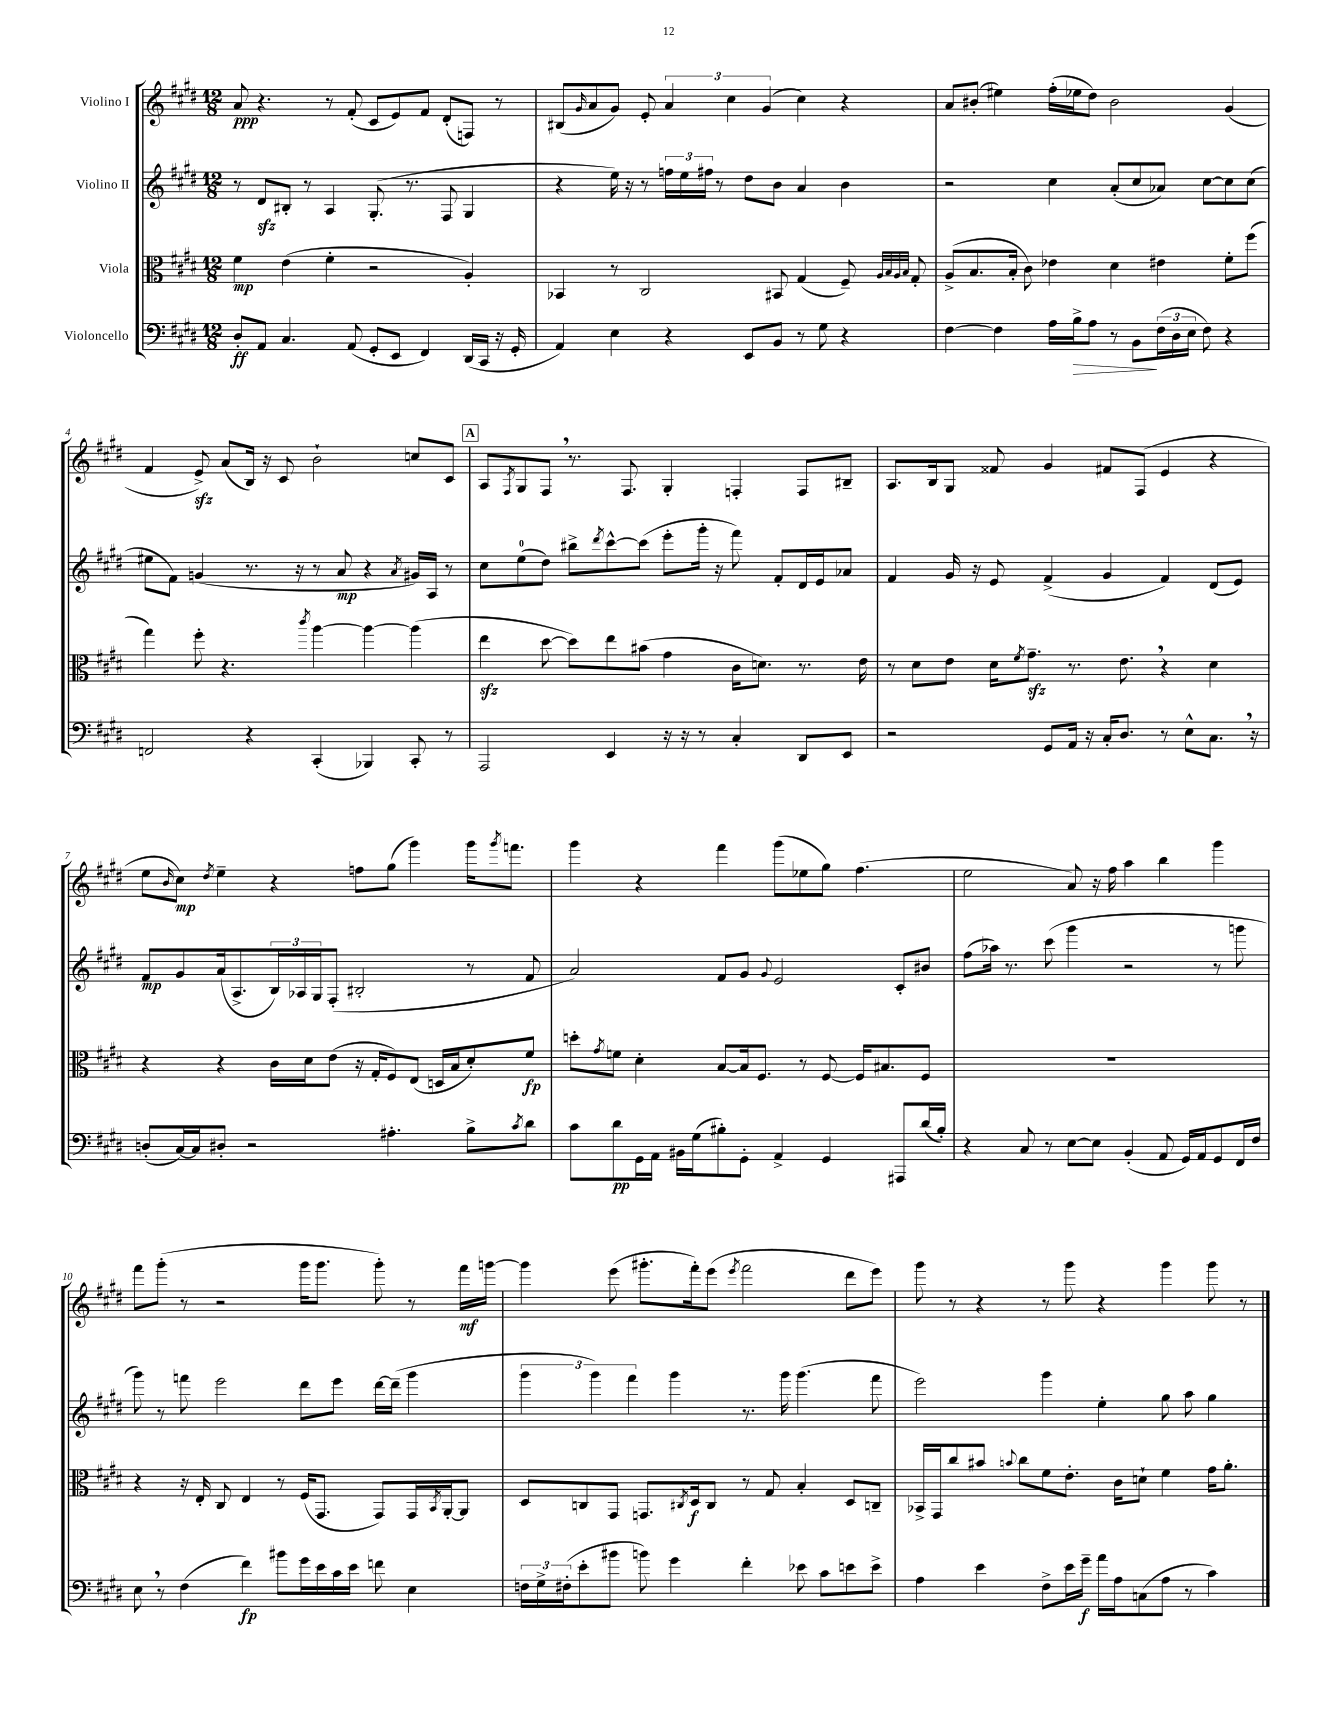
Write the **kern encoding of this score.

**kern	**dynam	**kern	**dynam	**kern	**dynam	**kern	**dynam
*part4	*part4	*part3	*part3	*part2	*part2	*part1	*part1
*staff4	*staff4	*staff3	*staff3	*staff2	*staff2	*staff1	*staff1
*I"Violoncello	*	*I"Viola	*	*I"Violino II	*	*I"Violino I	*
*clefF4	*	*clefC3	*	*clefG2	*	*clefG2	*
*k[f#c#g#d#]	*	*k[f#c#g#d#]	*	*k[f#c#g#d#]	*	*k[f#c#g#d#]	*
*M12/8	*	*M12/8	*	*M12/8	*	*M12/8	*
=1	=1	=1	=1	=1	=1	=1	=1
8D#'/L	ff	4f#\	mp	8r	.	8a/	ppp
8AA/J	.	.	.	8d#zz/L	.	4.r	.
4.C#/	.	(4e\	.	8B#X'/J	.	.	.
.	.	.	.	8r	.	.	.
.	.	4f#'\	.	4A/	.	8r	.
(8AA/	.	.	.	.	.	(8f#'/	.
8GG#'/L	.	2r	.	(8.G#'/	.	8c#/L	.
8EE/J	.	.	.	.	.	8e/)	.
.	.	.	.	8.r	.	.	.
4FF#/)	.	.	.	.	.	8f#/J	.
.	.	.	.	8F#/	.	(8d#'/L	.
(16DD#/LL	.	4A'/)	.	4G#/	.	8Fn/J)	.
16CC#/JJ	.	.	.	.	.	.	.
16r	.	.	.	.	.	8r	.
16GG#'/	.	.	.	.	.	.	.
=2	=2	=2	=2	=2	=2	=2	=2
4AA/)	.	4BB-X/	.	4r	.	(8B#X/L	.
.	.	.	.	.	.	16qqg#/	.
.	.	.	.	.	.	8a/	.
4E\	.	8r	.	16ee\)	.	8g#/J)	.
.	.	.	.	16r	.	.	.
.	.	2C#/	.	8r	.	8e'/	.
4r	.	.	.	24ffn\LL	.	6a/	.
.	.	.	.	24ee\	.	.	.
.	.	.	.	24ff#X\JJ	.	.	.
.	.	.	.	8r	.	.	.
.	.	.	.	.	.	6cc#\	.
8EE/L	.	.	.	8dd#\L	.	.	.
.	.	.	.	.	.	(6g#/	.
8BB/J	.	8BB#X/	.	8b\J	.	.	.
8r	.	(4G#/	.	4a/	.	4cc#\)	.
8G#\	.	.	.	.	.	.	.
4r	.	8F#~/)	.	4b\	.	4r	.
.	.	32qqA/LLL	.	.	.	.	.
.	.	32qqB/	.	.	.	.	.
.	.	32qqA/	.	.	.	.	.
.	.	32qqB/JJJ	.	.	.	.	.
.	.	8G#'/	.	.	.	.	.
=3	=3	=3	=3	=3	=3	=3	=3
[4F#\	.	(8A^/L	.	2r	.	8a/L	.
.	.	8.B/	.	.	.	(8b#X'/J	.
4F#\]	.	.	.	.	.	4ee#X\)	.
.	.	16B'/Jk	.	.	.	.	.
.	.	8c#\)	.	.	.	.	.
16A\LL	.	4e-X\	.	4cc#\	.	(16ff#'\LL	.
!	!LO:HP:b	!	!	!	!	!	!
16B^\J	>	.	.	.	.	16ee-X\J	.
8A\J	.	.	.	.	.	8dd#\J)	.
8r	.	4d#\	.	(8a'/L	.	2b#\	.
8BB\L	.	.	.	8cc#/	.	.	.
(24F#\L	]	4e#X\	.	8a-X/J)	.	.	.
24D#\	.	.	.	.	.	.	.
24E\JJ	.	.	.	.	.	.	.
8F#\)	.	.	.	[8cc#\L	.	.	.
4r	.	8f#'\L	.	8cc#\]	.	(4g#/	.
.	.	(8ff#\J	.	(8cc#\J	.	.	.
!!LO:LB:g=z
=4	=4	=4	=4	=4	=4	=4	=4
2FFn/	.	4gg#\)	.	8ee#X\L	.	4f#/	.
.	.	.	.	8f#\J)	.	.	.
.	.	8ff#'\	.	(4gn/	.	8ezz^/)	.
.	.	4.r	.	.	.	(8a/L	.
4r	.	.	.	8.r	.	16B/Jk)	.
.	.	.	.	.	.	16r	.
.	.	.	.	.	.	8c#/	.
.	.	.	.	16r	.	.	.
.	.	8qccc#/	.	.	.	.	.
(4CC#'/	.	[4aa\	.	8r	.	2b`\	.
.	.	.	.	8a/	mp	.	.
4BBB-X/)	.	4aa\_	.	4r	.	.	.
.	.	.	.	8qa/	.	.	.
8CC#'/	.	(4aa\]	.	16g#X/LL)	.	8ccn/L	.
.	.	.	.	16A/JJ	.	.	.
8r	.	.	.	8r	.	8c#/J	.
!!LO:REH:place=s1:t=A
=5	=5	=5	=5	=5	=5	=5	=5
2AAA/	.	4eezz\	.	8cc#\L	.	8A/L	.
.	.	.	.	.	.	8qF#/	.
.	.	.	.	(8ee\	.	8G#/	.
.	.	[8dd#\	.	8dd#\J)	.	8F#,/J	.
.	.	8dd#\L])	.	8bb#X^\L	.	8.r	.
.	.	.	.	8qddd#/	.	.	.
4EE/	.	8ee\	.	[8ccc#^^\	.	.	.
.	.	.	.	.	.	8.F#/	.
.	.	(8b#X\J	.	(8ccc#\J]	.	.	.
16r	.	4g#\	.	8eee'\L	.	4G#'/	.
16r	.	.	.	.	.	.	.
8r	.	.	.	16ggg#'\Jk	.	.	.
.	.	.	.	16r	.	.	.
4C#'/	.	16c#\KL	.	8fff#\)	.	4Fn'/	.
.	.	8.dn\J)	.	.	.	.	.
.	.	.	.	8f#'/L	.	.	.
8DD#/L	.	8.r	.	16d#/L	.	8F/L	.
.	.	.	.	16e/J	.	.	.
8EE/J	.	.	.	8a-X/J	.	8B#X~/J	.
.	.	16e\	.	.	.	.	.
=6	=6	=6	=6	=6	=6	=6	=6
2r	.	8r	.	4f#/	.	8.A/L	.
.	.	8d#\L	.	.	.	.	.
.	.	.	.	.	.	16B/k	.
.	.	8e\J	.	16g#/	.	8G#/J	.
.	.	.	.	16r	.	.	.
.	.	16d#\KL	.	8e/	.	8f##X/	.
.	.	8qf#/	.	.	.	.	.
.	.	8.g#zz~\J	.	.	.	.	.
8GG#/L	.	.	.	(4f#^/	.	4g#/	.
16AA/Jk	.	8.r	.	.	.	.	.
16r	.	.	.	.	.	.	.
16C#'/KL	.	.	.	4g#/	.	8f#X/L	.
8.D#/J	.	8.e,\	.	.	.	.	.
.	.	.	.	.	.	(8F#/J	.
8r	.	4r	.	4f#/)	.	4e/	.
8E^^\L	.	.	.	.	.	.	.
8.C#,\J	.	4d#\	.	(8d#/L	.	4r	.
.	.	.	.	8e/J)	.	.	.
16r	.	.	.	.	.	.	.
!!LO:LB:g=z
=7	=7	=7	=7	=7	=7	=7	=7
(8Dn'/L	.	4r	.	8f#/L	mp	8ee\L	.
.	.	.	.	.	.	16qqb/	.
[16C#/L)	.	.	.	8g#/	.	8cc#\J)	mp
16C#/J]	.	.	.	.	.	.	.
.	.	.	.	.	.	8qdd#/	.
8D#X'/J	.	4r	.	(16a/k	.	4ee~\	.
.	.	.	.	8.A^/	.	.	.
2r	.	.	.	.	.	.	.
.	.	16c#\LL	.	24B/L)	.	4r	.
.	.	.	.	24A-X/	.	.	.
.	.	16d#\J	.	.	.	.	.
.	.	.	.	24G#/J	.	.	.
.	.	(8e\J	.	(8F#'/J	.	.	.
.	.	16r	.	2B#X'/	.	8ffn\L	.
.	.	16G#'/KL	.	.	.	.	.
4.A#X'\	.	8F#/)	.	.	.	(8gg#\J	.
.	.	(8E/J	.	.	.	4ggg#\)	.
.	.	16Dn/LL	.	.	.	.	.
.	.	16B/J	.	.	.	.	.
8B^\L	.	8d#'/)	.	8r	.	16ggg#\KL	.
.	.	.	.	.	.	8qggg#/	.
.	.	.	.	.	.	8.fffn\J	.
8qc#/	.	.	.	.	.	.	.
8d#\J	.	8f#/J	fp	8f#/	.	.	.
=8	=8	=8	=8	=8	=8	=8	=8
8c#\L	.	8ddn'\L	.	2a/)	.	4ggg#\	.
.	.	8qg#/	.	.	.	.	.
8d#\	pp	8fn\J	.	.	.	.	.
16GG#\L	.	4d#'\	.	.	.	4r	.
16AA\JJ	.	.	.	.	.	.	.
16BB#X\LL	.	.	.	.	.	.	.
(16G#\J	.	.	.	.	.	.	.
8B#X'\)	.	[8B/L	.	8f#/L	.	4fff#\	.
8GG#'\J	.	16B/k]	.	8g#/J	.	.	.
.	.	8.F#/J	.	.	.	.	.
.	.	.	.	8qqg#/	.	.	.
4AA^/	.	.	.	2e/	.	(8ggg#\L	.
.	.	8r	.	.	.	8ee-X\	.
4GG#/	.	[8F#/	.	.	.	8gg#\J)	.
.	.	16F#/KL]	.	.	.	(4.ff#\	.
.	.	8.B#X/	.	.	.	.	.
8AAA#X/L	.	.	.	8c#'/L	.	.	.
(16d#/L	.	8F#/J	.	8b#X/J	.	.	.
16B#'/JJ)	.	.	.	.	.	.	.
=9	=9	=9	=9	=9	=9	=9	=9
4r	.	1.r	.	(8ff#\L	.	2ee\	.
.	.	.	.	16aa-X\Jk)	.	.	.
.	.	.	.	8.r	.	.	.
8C#/	.	.	.	.	.	.	.
8r	.	.	.	(8ccc#\	.	.	.
[8E\L	.	.	.	4ggg#\	.	8a/)	.
8E\J]	.	.	.	.	.	16r	.
.	.	.	.	.	.	16ff#\	.
(4BB'/	.	.	.	2r	.	4aa\	.
8AA/	.	.	.	.	.	4bb\	.
16GG#/LL)	.	.	.	.	.	.	.
16AA/J	.	.	.	.	.	.	.
8GG#/	.	.	.	8r	.	4ggg#\	.
16FF#/L	.	.	.	8gggn\	.	.	.
16F#/JJ	.	.	.	.	.	.	.
!!LO:LB:g=z
=10	=10	=10	=10	=10	=10	=10	=10
8E,\	.	4r	.	8ggg#\)	.	8fff#\L	.
8r	.	.	.	8r	.	(8ggg#'\J	.
(4F#\	.	16r	.	8fffn\	.	8r	.
.	.	16E'/	.	.	.	.	.
.	.	8C#/	.	2eee\	.	2r	.
4f#\)	fp	4E/	.	.	.	.	.
8b#X\L	.	8r	.	.	.	.	.
16g#\L	.	(16F#/KL	.	8ddd#\L	.	16ggg#\KL	.
16e\	.	8.GG#/J	.	.	.	8.ggg#\J	.
16c#\	.	.	.	8eee\J	.	.	.
16e\JJ	.	.	.	.	.	.	.
8fn\	.	8GG#/L)	.	[16ddd#\LL	.	8ggg#'\)	.
.	.	.	.	(16ddd#~\JJ]	.	.	.
4E\	.	16GG#/L	.	4ggg#\	.	8r	.
.	.	8qBB/	.	.	.	.	.
.	.	[16AA'/J	.	.	.	.	.
.	.	8AA/J]	.	.	.	16fff#\LL	mf
.	.	.	.	.	.	[16gggn\JJ	.
=11	=11	=11	=11	=11	=11	=11	=11
24Fn\LL	.	8D#/L	.	6ggg#\	.	4ggg\]	.
24G#^\	.	.	.	.	.	.	.
(24F#X'\J	.	.	.	.	.	.	.
8e'\	.	8Cn/	.	.	.	.	.
.	.	.	.	6ggg#\)	.	.	.
8b#X\J	.	8GG#/J	.	.	.	(8eee\	.
.	.	.	.	6fff#\	.	.	.
8bn\)	.	8.GGn/L	.	.	.	8.ggg#X'\L	.
4g#\	.	.	.	4ggg#\	.	.	.
.	.	8qC#X/	.	.	.	.	.
.	.	16D#/k	f	.	.	16fff#'\k)	.
.	.	8C#/J	.	.	.	(8eee\J	.
.	.	.	.	.	.	8qeee/	.
4f#'\	.	8r	.	8.r	.	2fff#\	.
.	.	8G#/	.	.	.	.	.
.	.	.	.	16ggg#\	.	.	.
8e-X\	.	4B'/	.	(4.ggg#\	.	.	.
8c#\L	.	.	.	.	.	.	.
8en\	.	8D#/L	.	.	.	8ddd#\L	.
8e^\J	.	8Cn~/J	.	8fff#\	.	8eee\J)	.
=12	=12	=12	=12	=12	=12	=12	=12
4A\	.	16BB-X^/LL	.	2eee\)	.	8ggg#\	.
.	.	16GG#/J	.	.	.	.	.
.	.	8cc#/	.	.	.	8r	.
4e\	.	8b#X/J	.	.	.	4r	.
.	.	8qqbn/	.	.	.	.	.
.	.	8cc#\L	.	.	.	.	.
8F#^\L	.	8f#\	.	4ggg#\	.	8r	.
16e\L	.	8.e'\J	.	.	.	8ggg#\	.
16g#~\JJ	f	.	.	.	.	.	.
16a\LL	.	.	.	4ee'\	.	4r	.
16A\J	.	16c#\KL	.	.	.	.	.
(8Cn\	.	8dn`\J	.	.	.	.	.
8A\J	.	4f#\	.	8gg#\	.	4ggg#\	.
8r	.	.	.	8aa\	.	.	.
4c#\)	.	16g#\KL	.	4gg#\	.	8ggg#\	.
.	.	8.a'\J	.	.	.	.	.
.	.	.	.	.	.	8r	.
==	==	==	==	==	==	==	==
*-	*-	*-	*-	*-	*-	*-	*-
